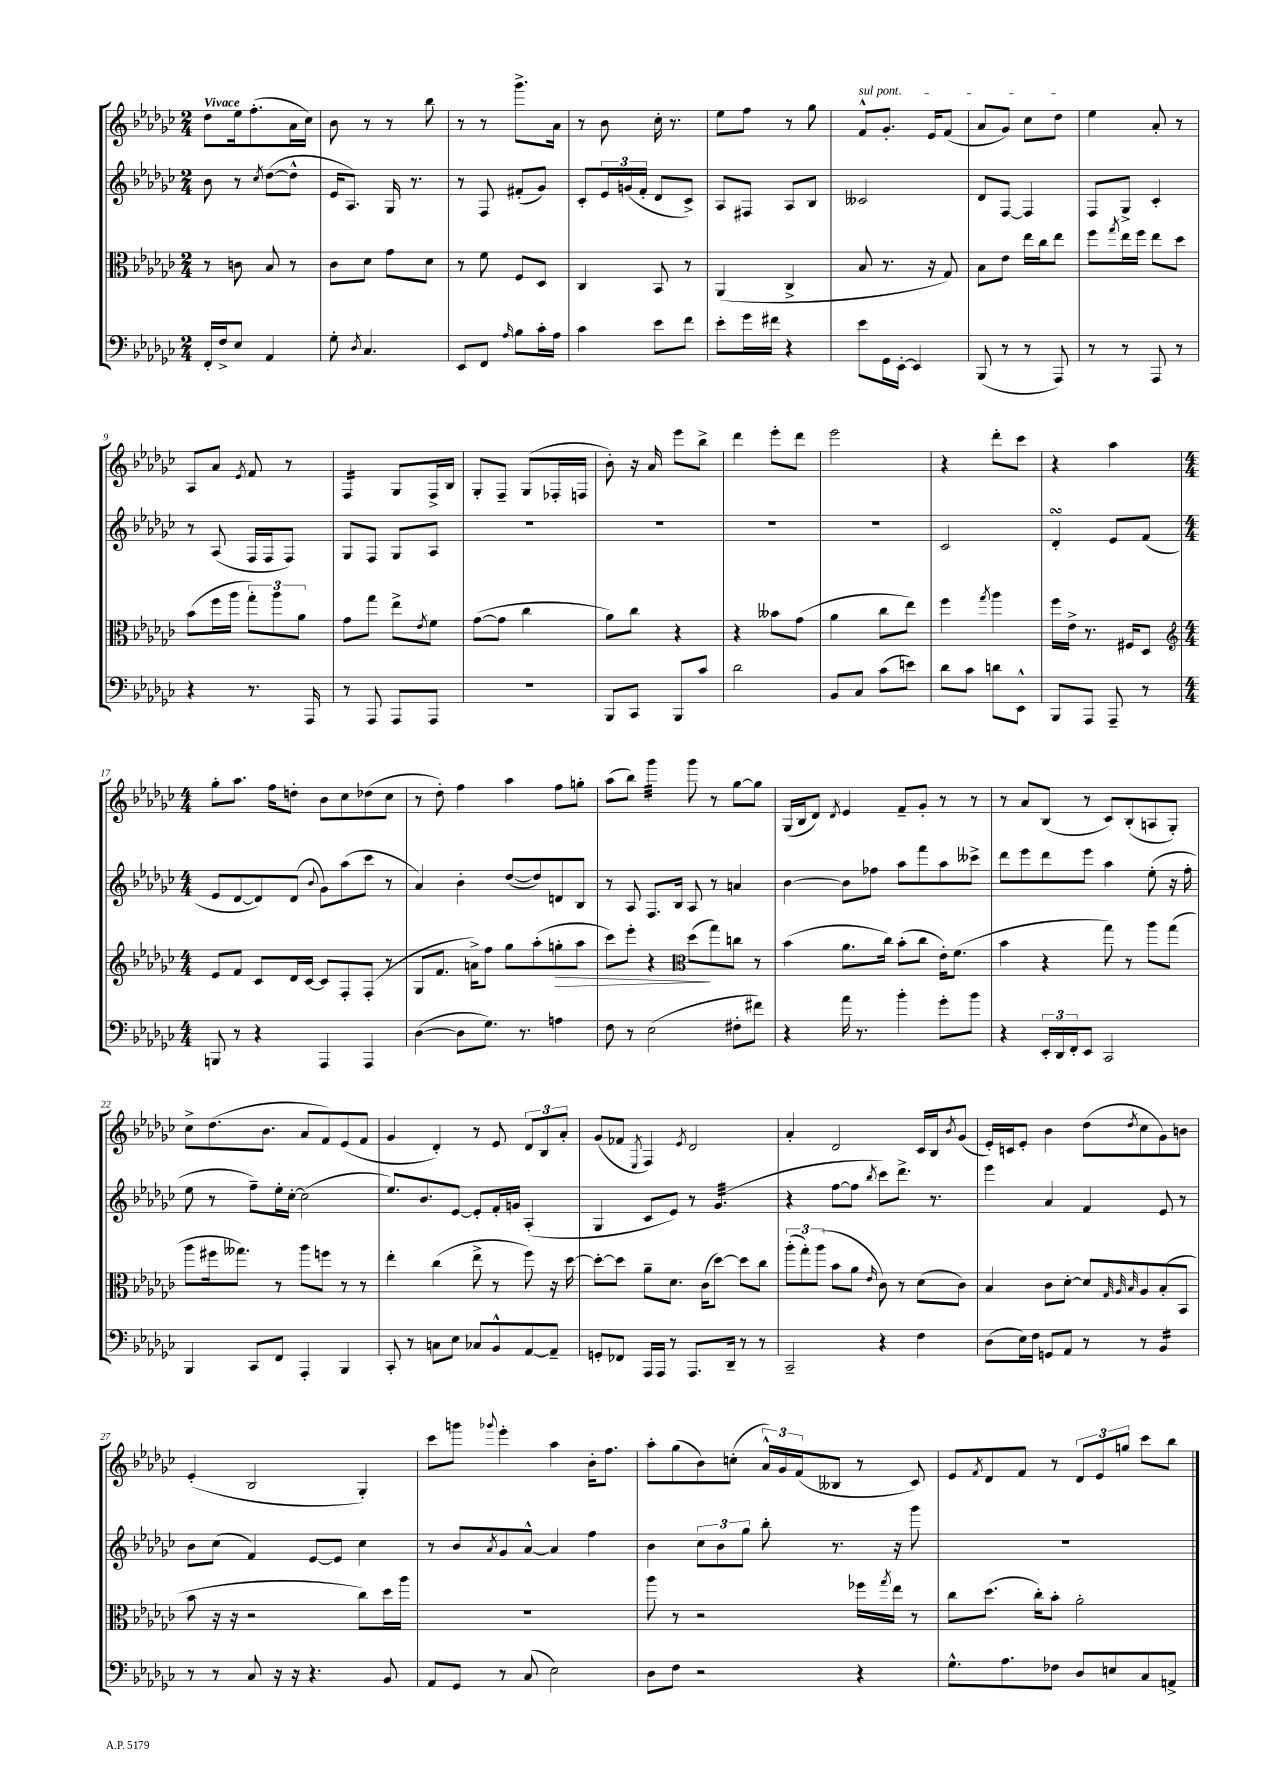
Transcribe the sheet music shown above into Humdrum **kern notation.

**kern	**kern	**kern	**kern
*staff4	*staff3	*staff2	*staff1
*clefF4	*clefC3	*clefG2	*clefG2
*k[b-e-a-d-g-c-]	*k[b-e-a-d-g-c-]	*k[b-e-a-d-g-c-]	*k[b-e-a-d-g-c-]
*M2/4	*M2/4	*M2/4	*M2/4
16FF'/LL	8r	8b-\	8dd-\L
16F^/J	.	.	.
8E-/J	8c\	8r	16ee-\k
.	.	.	(8.ff'\
.	.	8qcc-/	.
4AA-/	8B-/	([8dd-\L	.
.	8r	8dd-^^\]J	16a-\L
.	.	.	16cc-\JJ)
=	=	=	=
8G-'\	8c-\L	16e-/LK	8b-\
.	.	8.A-/J)	.
8qD-/	.	.	.
4.C-/	8d-\J	.	8r
.	8g-\L	16G-/	8r
.	.	8.r	.
.	8d-\J	.	8bb-\
=	=	=	=
8EE-/L	8r	8r	8r
8FF/J	8f\	8F/	8r
16qqA-/	.	.	.
8B-\L	8F/L	(8f#'/L	8.ggg-^\L
16c-'\L	8D-/J	8g-/J)	.
16A-\JJ	.	.	16a-\Jk
=	=	=	=
4c-\	4C-/	8c-'/L	8r
.	.	24e-/L	8b-\
.	.	(24g/	.
.	.	24f'/JJ	.
8e-\L	8BB-/	8d-/L	16cc-'\
.	.	.	8.r
8f\J	8r	8c-^/J)	.
=	=	=	=
8e-'\L	(4AA-/	8A-/L	8ee-\L
16g-\L	.	8F#/J	8ff\J
16f#\JJ	.	.	.
4r	4C-^/	8A-/L	8r
.	.	8B-/J	8gg-\
=	=	=	=
8e-\L	8B-/	2c--/	8f^^/L
16GG-\L	8.r	.	8.g-'/J
[16EE-'\JJ	.	.	.
4EE-/]	.	.	.
.	16r	.	16e-/LK
.	8G-/)	.	(8f/J
=	=	=	=
(8BBB-/	8B-\L	8d-/L	8a-/L
8r	8e-\J	[8F/J	8g-/J)
8r	16ee-\LL	4F/]	8cc-\L
.	16cc-\J	.	.
8AAA-/)	8ee-\J	.	8dd-\J
=	=	=	=
8r	8ff\L	8F/L	4ee-\
.	8qgg-/	.	.
8r	16ee-\L	8G-^/J	.
.	16ff\JJ	.	.
8AAA-/	8ee-\L	4c-'/	8a-'/
8r	8dd-\J	.	8r
=	=	=	=
4r	(8b-\L	8r	8A-/L
.	16ff\L	(8A-/	8a-/J
.	16aa-\JJ	.	.
.	.	.	8qe-/
8.r	12gg-'\L)	16F/LL	8f/
.	.	16F/J	.
.	12aa-\	.	.
.	.	8F/J)	8r
.	12a-\J	.	.
16AAA-/	.	.	.
=	=	=	=
8r	8g-\L	8G-/L	4F/
8AAA-/	8gg-\J	8F/J	.
8AAA-/L	8ee-^\L	8G-/L	8G-/L
.	8qe-/	.	.
8AAA-/J	8f\J	8A-/J	16F^/L
.	.	.	16B-/JJ
=	=	=	=
2r	([8g-\L	2r	8G-'/L
.	8g-\]J	.	8F~/J
.	4cc-\	.	(8G-/L
.	.	.	16F-'/L
.	.	.	16F/JJ
=	=	=	=
8BBB-/L	8a-\L)	2r	8b-'\)
8CC-/J	8cc-\J	.	16r
.	.	.	16a-/
8BBB-/L	4r	.	8eee-\L
8c-/J	.	.	8bb-^\J
=	=	=	=
2d-\	4r	2r	4ddd-\
.	8b--\L	.	8eee-'\L
.	(8g-\J	.	8ddd-\J
=	=	=	=
8BB-/L	4a-\	2r	2eee-\
8C-/J	.	.	.
(8c-\L	8cc-\L	.	.
8e\J)	8ee-\J)	.	.
=	=	=	=
8d-\L	4ff\	2c-/	4r
8c-\J	.	.	.
.	8qgg-/	.	.
8d\L	4aa-\	.	8ddd-'\L
8EE-^^\J	.	.	8ccc-\J
=	=	=	=
8BBB-/L	16ff\LL	4d-'/	4r
.	16e-^\JJ	.	.
8AAA-/J	8.r	.	.
8AAA-~/	.	8e-/L	4aa-\
.	16F#/LK	.	.
8r	8D-/J	(8f/J	.
=	=	=	=
*	*clefG2	*	*
*M4/4	*M4/4	*M4/4	*M4/4
8BBB/	8e-/L	8e-/L	8gg-'\L
8r	8f/J	[8d-/	8.aa-\J
4r	8c-/L	8d-/])	.
.	.	.	16ff\LK
.	16d-/L	(8d-/J	8dd'\J
.	[16c-/JJ	.	.
.	.	8qqb-/	.
4AAA-/	8c-/]L	8g-\L)	8b-\L
.	8F'/	(8aa-\	8cc-\
4AAA-/	(8F'/J	8ccc-\J	(8dd-\
.	8r	8r	8cc-\J
=	=	=	=
([4D-\	8G-/L	4a-/)	8r
.	8.f/J	.	8dd-'\)
8D-\]L	.	4b-'\	4ff\
.	16a^\LK)	.	.
8.G-\J)	8ff\J	.	.
.	8gg-\L	([8dd-/L	4aa-\
8.r	.	.	.
.	(8aa-'\	8dd-/])	.
4A\	8gg'\	8d/	8ff\L
.	8aa-\J	8B-/J	8gg'\J
=	=	=	=
8F\	8ccc-\L)	8r	(8aa-\L
8r	8eee-'\J	8A-/	8bb-\J)
(2E-\	4r	8.F/L	4ggg-\
.	.	16B-/Jk	.
*	*clefC3	*	*
.	(8dd-\L	8A-/	8ggg-\
.	8gg-\)	8r	8r
8F#'\L	8cc\J	4a/	[8gg-\L
8f#\J)	8r	.	8gg-\]J
=	=	=	=
4r	(4b-\	[4b-\	(16G-/LL
.	.	.	16B-/J
.	.	.	8d-/J)
.	.	.	8qd-/
16a-\	8.a-\L	8b-\]L	4e-/
8.r	.	.	.
.	.	8ff-\J	.
.	16cc-\Jk)	.	.
4b-'\	(8b-'\L	8aa-\L	8f~/L
.	8cc-\J	8fff\	8g-'/J
8g-'\L	16e-'\LK)	8aa-\	8r
.	(8.f\J	.	.
8b-\J	.	8ccc--^\J	8r
=	=	=	=
4r	4b-\	8ddd-\L	8r
.	.	8eee-\	8a-/L
24EE-'/LL	4r	8ddd-\	(8B-/J
24DD-/	.	.	.
24FF'/J	.	.	.
8EE-/J	.	8eee-\J	8r
2CC-/	8gg-\)	4aa-\	8c-/L)
.	8r	.	(8B-'/
.	8aa-\L	(8ee-'\	8A/
.	(8gg-\J	16r	8G-'/J)
.	.	16ff'\	.
=	=	=	=
4BBB-/	8aa-\L	8ee-\	8cc-^\L
.	16ff#\k	8r	(8.dd-\
.	8.gg--\J)	.	.
8CC-/L	.	8ff~\L)	.
.	.	.	8.b-\J
8FF/J	8r	16ee-'\L	.
.	.	[16cc-'\JJ	.
4AAA-'/	8aa-\L	(2cc-\]	8a-/L
.	8ff\J	.	8f/)
4BBB-/	8r	.	(8e-/
.	8r	.	8f/J
=	=	=	=
8CC-'/	4ee-'\	8.ee-/L)	4g-/
8r	.	.	.
.	.	8.b-/	.
8C\L	(4cc-\	.	4d-'/)
8E-\J	.	[8e-/J	.
8C-/L	8ee-^\	8e-'/]L	8r
8BB-^^/	8r	16f'/L	8e-/
.	.	16g/JJ	.
[8AA-/	8ff\)	(4A-'/	12d-/L
.	.	.	12B-/
8AA-~/]J	16r	.	.
.	.	.	12a-'/J
.	[16dd-\	.	.
=	=	=	=
8GG'/L	8dd-'\_L	4G-/	(8g-/L
8FF-/J	8dd-\]J	.	8f-/J
.	.	.	8qE-/
16AAA-/LL	8a-~\L	8c-/L	4F/)
16AAA-/JJ	.	.	.
8r	8.d-\J	8e-/J)	.
.	.	.	8qe-/
8.AAA-/L	.	8r	2d-/
.	(16c-\LK	.	.
.	[8dd-\J)	(4.g-/	.
16DD-~/Jk	.	.	.
8r	8dd-\]L	.	.
8r	8cc-\J	.	.
=	=	=	=
2CC-~/	(12aa-'\L	4r	4a-'/
.	12gg-'\)	.	.
.	(12aa-\J	.	.
.	8b-\L	[8ff\L	2d-/
.	8a-\J	8ff\]J	.
.	16qqe-/	8qbb-/	.
4r	8c-\)	8ccc-\L)	.
.	8r	8.ddd-^\J	.
4F\	(8d-\L	.	16c-/LL
.	.	8.r	16B-/J
.	.	.	8qb-/
.	8c-\J)	.	(8g-/J
=	=	=	=
(8D-\L	4B-/	4eee-\	16e-'/LL)
.	.	.	16c/J
16E-\L)	.	.	8e-'/J
16F\JJ	.	.	.
8GG/L	8c-\L	4a-/	4b-\
8AA-/J	[8d-'\J	.	.
8r	8d-/]L	4f/	(8dd-\L
.	32qqG-/	.	.
.	32qqA-/	.	.
.	32qqB-/	.	8qdd-/
8r	8A-/	.	8cc-\
4BB-/	(8B-'/	8e-/	8g-\)
.	8BB-/J	8r	8b\J
=	=	=	=
8r	8b-\	8b-\L	(4e-'/
8r	16r	(8cc-\J	.
.	16r	.	.
8C-/	2r	4f/)	2B-/
16r	.	.	.
16r	.	.	.
4.r	.	[8e-/L	.
.	.	8e-/]J	.
.	8cc-\L)	4cc-\	4G-'/)
8BB-/	16dd-\L	.	.
.	16aa-\JJ	.	.
=	=	=	=
8AA-/L	1r	8r	8ccc-\L
8GG-/J	.	8b-/L	8ggg\J
.	.	8qa-/	8qqggg-/
8r	.	8g-/	4eee-'\
(8C-/	.	[8a-^^/J	.
2E-\)	.	4a-/]	4aa-\
.	.	4ff\	16b-'\LK
.	.	.	8.ff\J
=	=	=	=
8D-\L	8aa-\	4b-\	8aa-'\L
8F\J	8r	.	(8gg-\
2r	2r	12cc-\L	8b-\)
.	.	12b-\	.
.	.	.	(8cc'\J
.	.	12gg-\J	.
.	.	8bb-'\	24a-^^/LL)
.	.	.	24g-/
.	.	.	(24f/J
.	.	8.r	8B--/J
4r	16ff-\LL	.	8r
.	8qgg-/	.	.
.	16ee-\JJ	16r	.
.	8r	8ggg-\	8c-/)
=	=	=	=
8.G-^^\L	8cc-\L	1r	8e-/L
.	.	.	8qf/
.	(8.dd-\J	.	8d-/
8.A-\	.	.	.
.	.	.	8f/J
.	16cc-'\LK)	.	.
8F-\J	8b-'\J	.	8r
8D-/L	2a-'\	.	12d-/L
.	.	.	12e-/
8E/	.	.	.
.	.	.	12gg/J
8C-/	.	.	8ccc-\L
8AA^/J	.	.	8bb-\J
==	==	==	==
*-	*-	*-	*-
